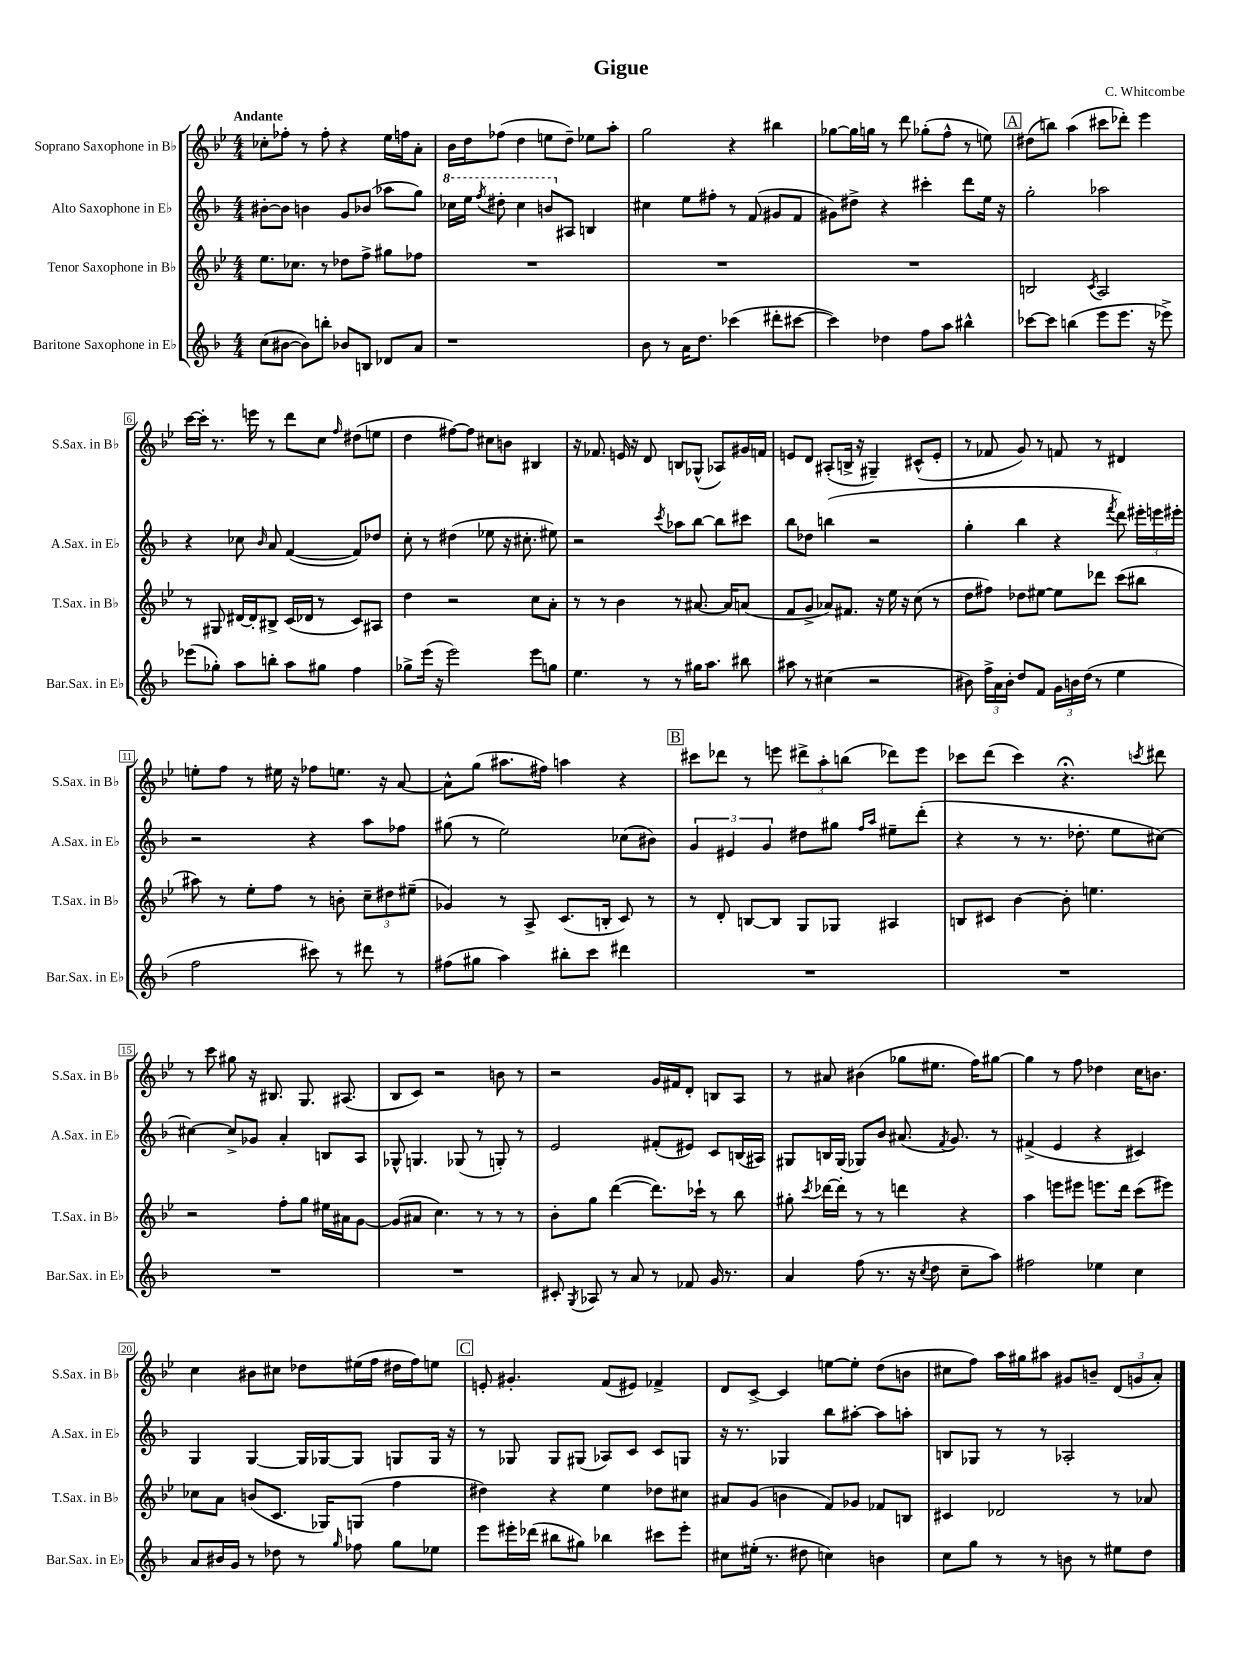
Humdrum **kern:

**kern	**kern	**kern	**kern
*staff4	*staff3	*staff2	*staff1
*clefG2	*clefG2	*clefG2	*clefG2
*k[b-]	*k[b-e-]	*k[b-]	*k[b-e-]
*M4/4	*M4/4	*M4/4	*M4/4
(8cc	8.ee-	[8b#'	8cc-'
[8b#	.	8b#]	8ff-'
.	8.cc-	.	.
8b#])	.	4b	8r
8bb'	8r	.	8ff-'
8b-	8dd-	8g	4r
8B	8ff^	(8b-	.
8d-	8gg#	8aa-	16ee-
.	.	.	16ff
8a	8ff-	8gg)	8a'
=	=	=	=
1r	1r	16ccc-	16b-
.	.	16eee	16dd
.	.	8qfff	.
.	.	8ddd#'	(8ff-
.	.	4ccc-	4dd
.	.	8bb	8ee
.	.	8A#	8dd~)
.	.	4B	8ee-
.	.	.	8aa'
=	=	=	=
8b-	1r	4cc#	2gg
8r	.	.	.
16a	.	8ee	.
8.dd	.	.	.
.	.	8ff#'	.
(4ccc-	.	8r	4r
.	.	(8f	.
8ddd#'	.	8g#	4bb#
[8ccc#	.	8f	.
=	=	=	=
4ccc#])	1r	8g#)	[8gg-
.	.	8dd#^	16gg-]
.	.	.	16gg
4dd-	.	4r	8r
.	.	.	8ddd
8ff	.	4ccc#'	(8gg-'
8aa	.	.	8ff^^
4bb#^^	.	8ddd	8r
.	.	16ee	8ee)
.	.	16r	.
=	=	=	=
[8ccc-	2B	2gg'	(8dd#
8ccc-]	.	.	8bb)
(4bb	.	.	(4aa
.	8qc	.	.
8eee	2A	2aa-	8ccc#
8.eee	.	.	8ddd-')
.	.	.	4eee-
16r	.	.	.
8eee-^)	.	.	.
=	=	=	=
(8eee-	8r	4r	[16ccc
.	.	.	16ccc']
8gg-')	8G#	.	8.r
8aa	[16d#	8cc-	.
.	16d#']	.	16eee
.	.	16qqb-	.
8bb'	8B#^	8a	8r
8aa	(16c	([4f	8ddd
.	16d-	.	.
8gg#	8r	.	8cc
.	.	.	16qqff
4ff	8c)	8f])	(8dd#
.	8A#	8dd-	8ee
=	=	=	=
8gg-^	4dd	8cc'	4dd
(16eee	.	8r	.
16r	.	.	.
2eee)	2r	(4dd#	[8ff#)
.	.	.	8ff#]
.	.	8ee-	8cc#
.	.	16r	8b
.	.	8.cc#'	.
8eee	8cc	.	4B#
8gg	8a'	8ee#)	.
=	=	=	=
4.ee	8r	2r	16r
.	.	.	8.f-
.	8r	.	.
.	4b-	.	16e
.	.	.	16r
8r	.	.	8d
.	.	8qccc	.
8r	8r	8aa-	8B
16gg#	[8.a#	[8bb-	(8G-^^
8.aa	.	.	.
.	.	8bb-]	8A-)
.	16a#]	.	.
8bb#	(8a	8ccc#	16g#
.	.	.	16f
=	=	=	=
8aa#	8f	8bb-	8e
8r	8g^	8dd-	8d
(4cc#	8a-)	(4bb	(8A#'
.	8.f#	.	16B^
.	.	.	16r
2r	.	2r	4G#~)
.	16r	.	.
.	16ee-	.	.
.	16r	.	.
.	(8cc	.	(8c#^^
.	8r	.	8e'
=	=	=	=
8b#)	8dd	4gg'	8r
24ff^	8ff#)	.	8f-
24a	.	.	.
24b#'	.	.	.
8dd	8dd-	4bb-	8g)
8f	[8ee#	.	8r
24g	8ee#]	4r	8f
24b	.	.	.
(24dd	.	.	.
8r	8ddd-	.	8r
.	.	8qfff	.
4ee	(8ccc	8ddd)	4d#
.	8bb#	24eee#'	.
.	.	24eee	.
.	.	24eee#'	.
=	=	=	=
2ff	8aa#)	2r	8ee'
.	8r	.	8ff
.	8ee-'	.	8r
.	8ff	.	16ee#
.	.	.	16r
8ccc#)	8r	4r	8ff-
8r	8b'	.	8.ee
8ddd#	12cc~	8aa	.
.	.	.	16r
.	12dd#	.	.
8r	.	8ff-	[8a
.	(12ee#~	.	.
=	=	=	=
(8ff#	4g-)	(8gg#	8a^^]
8gg#	.	8r	(8gg
4aa)	8r	2ee)	8.aa#
.	8A^	.	.
.	.	.	16ff#)
8bb#'	(8.c	.	4aa
8ccc	.	.	.
.	16B'	.	.
4ddd#	8c)	(8cc-	4r
.	8r	8b#)	.
=	=	=	=
1r	8r	6g	8ccc#
.	8d'	.	8ddd-
.	.	6e#	.
.	[8B	.	8r
.	.	6g	.
.	8B]	.	8eee
.	8G	8dd#	12ddd#^
.	.	.	12aa'
.	8G-	8gg#	.
.	.	.	(12bb
.	.	16qqff	.
.	.	16qqaa	.
.	4A#	8ee#~	8ddd-)
.	.	(8ddd'	8eee
=	=	=	=
1r	8B	4r	8ccc-
.	8c#	.	(8ddd
.	[4b-	8r	4ccc-)
.	.	8.r	.
.	8b-']	.	4.r;
.	.	8.dd-'	.
.	4.ee	.	.
.	.	8ee	.
.	.	.	8qccc
.	.	[8cc#)	8ddd#
=	=	=	=
1r	2r	4cc#_	8r
.	.	.	8ccc
.	.	8cc#^]	8gg#
.	.	8g-	16r
.	.	.	8.B#
.	8ff'	4a'	.
.	8gg	.	8.G
.	16ee#	8B	.
.	16a#	.	(8.A#
.	[8g	8A	.
=	=	=	=
1r	(8g]	8G-^^	8B-
.	8a#	4.G	8c)
.	4.cc)	.	2r
.	.	(8G-	.
.	8r	8r	.
.	8r	8G')	8b
.	8r	8r	8r
=	=	=	=
8c#'	8b-'	2e	2r
8qG	.	.	.
8A-	8gg	.	.
8r	([4ddd	.	.
8a	.	.	.
8r	8.ddd])	(8f#'	16g
.	.	.	16f#
8f-	.	8e#)	8d'
.	16ccc-`	.	.
16g	8r	8c	8B
8.r	.	.	.
.	8bb-	(16B	8A
.	.	16A#)	.
=	=	=	=
4a	8gg#'	8G#	8r
.	8qccc	.	.
.	[16ddd-	16B	8a#
.	16ddd-']	(16G#	.
(8ff	8r	8G-)	(4b#
8.r	8r	8b-	.
.	4ddd	(8.a#	8gg-
16r	.	.	.
8qcc	.	.	.
8dd	.	.	8.ee#
.	.	8qf	.
.	.	8.g)	.
8cc~	4r	.	.
.	.	.	16ff)
8aa)	.	8r	[8gg#
=	=	=	=
2ff#	4aa	(4f#^	4gg#]
.	8eee	4e	8r
.	8eee#	.	8ff
4ee-	8.eee	4r	4dd-
.	16ddd	.	.
4cc	(8ccc	4c#)	16cc
.	.	.	8.b
.	8eee#)	.	.
=	=	=	=
8a	8cc-	4G	4cc
16b#	8a	.	.
16g	.	.	.
8r	(8b	[4G	8b#
8dd-	8.c	.	8cc#
8r	.	16G]	8dd-
.	16G-)	[16G-	.
16qqgg	.	.	.
8ff-	(8G	8G-]	(16ee#
.	.	.	16ff
8gg	4ff	8G	16dd#
.	.	.	16ff)
8ee-	.	16G	8ee
.	.	16r	.
=	=	=	=
8eee	4dd#)	8r	8e'
16eee#'	.	8G-	4.g#'
(16ddd-	.	.	.
8bb#	4r	8G-	.
8gg#)	.	(8G#	.
4bb-	4ee-	8A-)	(8f
.	.	8c	8e#)
8ccc#	8dd-	8c	4f-^
8eee#'	8cc#	8G	.
=	=	=	=
8cc#	8a#	16r	8d
.	.	8.r	.
(16ee#'	(8g	.	[8c^
8.r	.	.	.
.	4b	4G-	4c]
8dd#	.	.	.
4cc)	8f)	8bb-	[8ee
.	8g-	[8aa#'	8ee']
4b	8f-	8aa#]	(8dd
.	8B	8aa'	8b
=	=	=	=
8cc	4c#	8B	8cc#
8gg	.	8G-	8ff)
8r	2d-	8r	16aa
.	.	.	16gg#
8r	.	8r	8aa#
8b	.	2A-'	8g#
8r	.	.	8b~
8ee#	8r	.	(12d
.	.	.	12g
8dd	8a-	.	.
.	.	.	12a')
==	==	==	==
*-	*-	*-	*-
